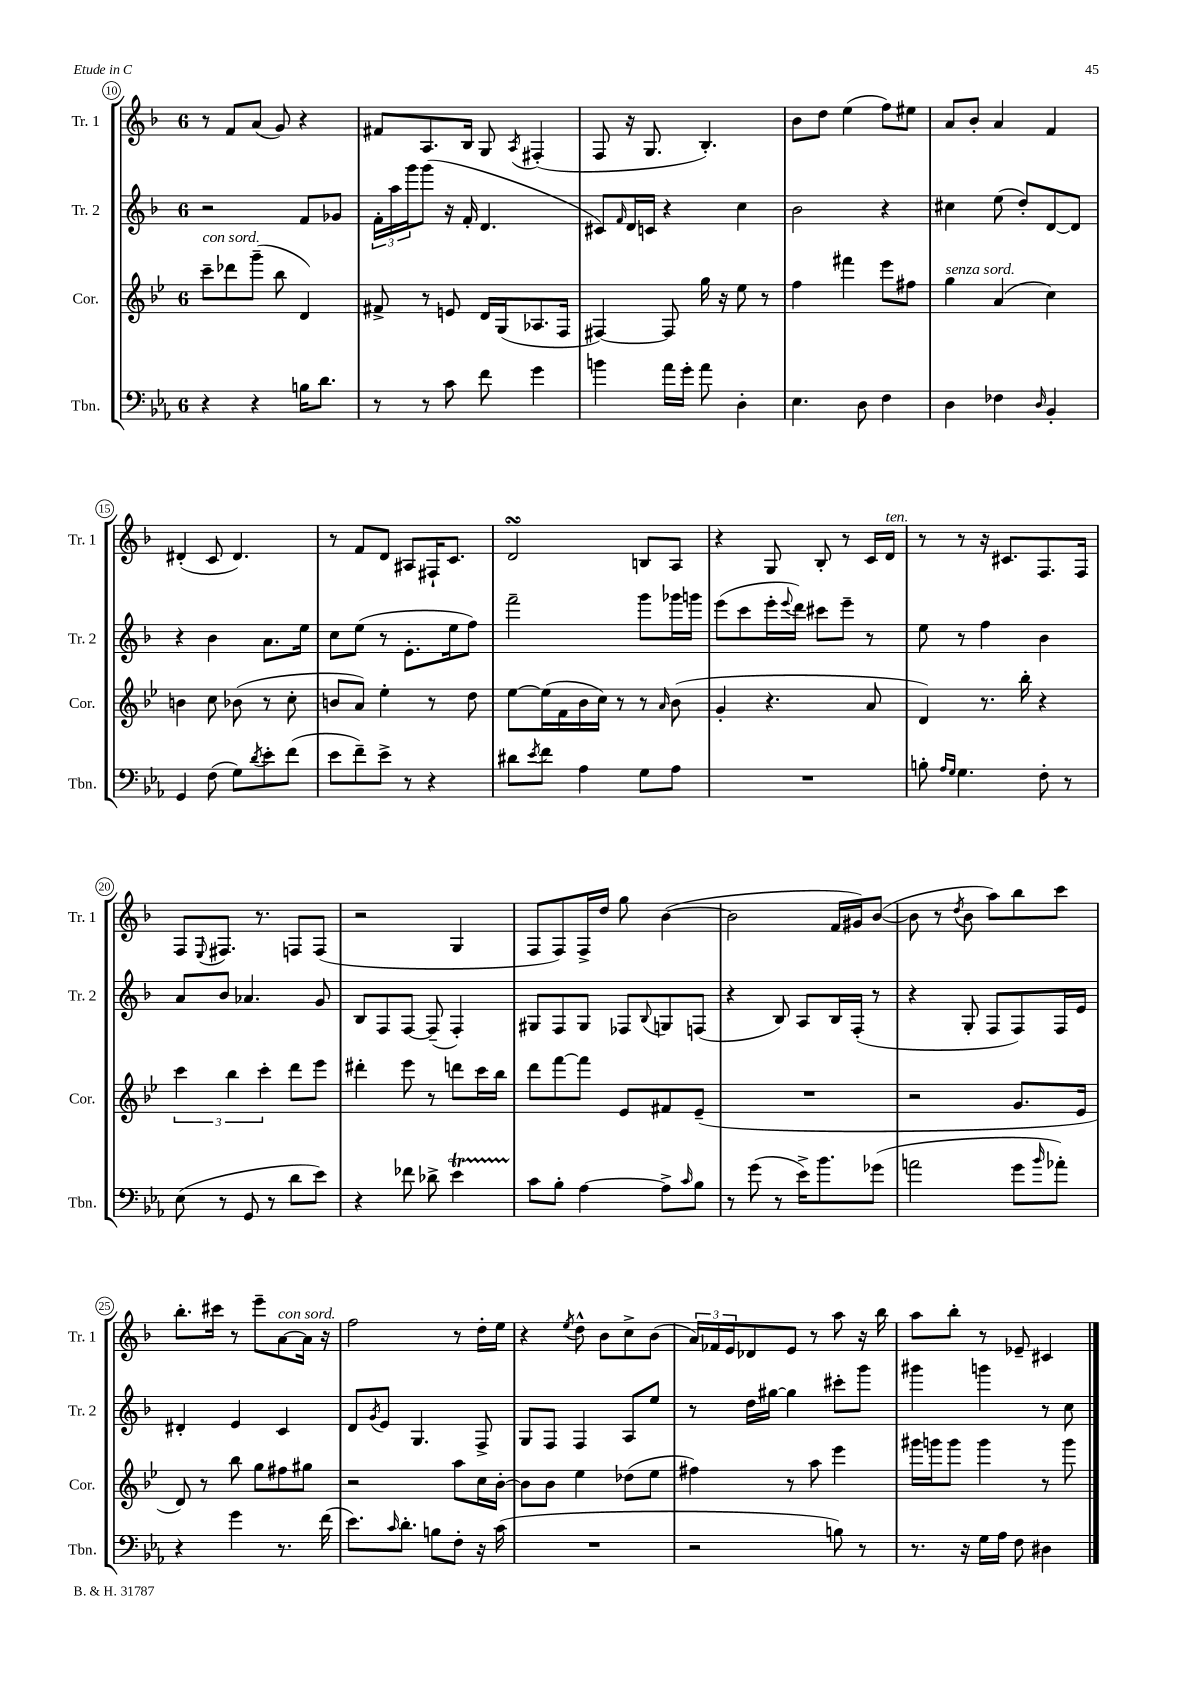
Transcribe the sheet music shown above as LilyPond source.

<<
\new StaffGroup <<
\new Staff = "s0" \with { instrumentName = "Tr. 1" shortInstrumentName = "Tr. 1" } {
    \clef treble \key f \major \once \override Staff.TimeSignature.style = #'single-digit \time 6/8
    r8 f'8 a'8( g'8) r4 |
    fis'8 a8. bes16 g8 \acciaccatura { a8 } fis4-.( |
    f8 r16 g8. bes4.-.) |
    bes'8 d''8 e''4( f''8) eis''8 |
    a'8 bes'8-. a'4 f'4 |
    dis'4-.( c'8 dis'4.) |
    r8 f'8 d'8 ais8 fis16-! c'8. |
    d'2\turn b8 a8 |
    r4 g8 bes8-. r8 c'16 d'16^\markup { \italic "ten." } |
    r8 r8 r16 cis'8. f8. f16 |
    f8 \appoggiatura { e8 } fis8. r8. f8 f8( |
    r2 g4 |
    f8 f8) f16-> d''16 g''8 bes'4~( |
    bes'2 f'16 gis'16) bes'8~( |
    bes'8 r8 \acciaccatura { d''8 } bes'8 a''8) bes''8 c'''8 |
    bes''8.-. cis'''16 r8 e'''8-- a'8~^\markup { \italic "con sord." } a'16 r16 |
    f''2 r8 d''16-. e''16 |
    r4 \acciaccatura { e''8 } d''8-^ bes'8 c''8-> bes'8( |
    \tuplet 3/2 { a'16) fes'16 e'16 } des'8 e'8 r8 a''8 r16 bes''16 |
    a''8 bes''8-. r8 ees'8-- cis'4 \bar "|." |
}
\new Staff = "s1" \with { instrumentName = "Tr. 2" shortInstrumentName = "Tr. 2" } {
    \clef treble \key f \major \once \override Staff.TimeSignature.style = #'single-digit \time 6/8
    r2 f'8 ges'8 |
    \tuplet 3/2 { f'16-. a''16 g'''16 } g'''8( r16 f'16-. d'4. |
    cis'8) \grace { f'16 } d'16 c'16 r4 c''4 |
    bes'2 r4 |
    cis''4 e''8( d''8-.) d'8~ d'8 |
    r4 bes'4 a'8. e''16 |
    c''8 e''8( r8 e'8.-. e''16 f''8) |
    f'''2-- g'''8 ges'''16 g'''16 |
    e'''8( c'''8 e'''16-. \appoggiatura { e'''8 } d'''16) cis'''8 e'''8-- r8 |
    e''8 r8 f''4 bes'4 |
    a'8 bes'8 aes'4. g'8 |
    bes8 f8 f8~ f8--( f4-.) |
    gis8 f8 gis8 fes8 \appoggiatura { bes8 } g8 f8( |
    r4 bes8) a8 bes16 f16-.( r8 |
    r4 g8-. f8 f8) f16 e'16 |
    dis'4-. e'4 c'4 |
    d'8 \acciaccatura { g'8 } e'8 g4. f8-> |
    g8 f8 f4 a8 e''8 |
    r8 d''16 gis''16~ gis''4 cis'''8-. g'''8 |
    gis'''4 g'''4 r8 c''8 \bar "|." |
}
\new Staff = "s2" \with { instrumentName = "Cor." shortInstrumentName = "Cor." } {
    \clef treble \key bes \major \once \override Staff.TimeSignature.style = #'single-digit \time 6/8
    c'''8--^\markup { \italic "con sord." } des'''8 g'''8--( bes''8 d'4) |
    fis'8-> r8 e'8 d'16 g16( aes8. f16 |
    fis4~) fis8 g''16 r16 ees''8 r8 |
    f''4 fis'''4 ees'''8 fis''8 |
    g''4^\markup { \italic "senza sord." } a'4( c''4) |
    b'4 c''8 bes'8( r8 c''8-. |
    b'8 a'8) ees''4-. r8 d''8 |
    ees''8~ ees''16( f'16 bes'16 c''16) r8 r8 \grace { a'16 } bes'8( |
    g'4-. r4. a'8 |
    d'4) r8. bes''16-. r4 |
    \tuplet 3/2 { c'''4 bes''4 c'''4-. } d'''8 ees'''8 |
    dis'''4-. ees'''8 r8 d'''8 c'''16 bes''16 |
    d'''8 f'''8~ f'''8 ees'8 fis'8 ees'8--( |
    R2. |
    r2 g'8. ees'16 |
    d'8) r8 bes''8 g''8 fis''8 gis''8 |
    r2 a''8 c''16 bes'16~-. |
    bes'8 bes'8 ees''4 des''8( ees''8 |
    fis''4) r8 a''8 ees'''4 |
    gis'''16 g'''16 g'''8 g'''4 r8 g'''8 \bar "|." |
}
\new Staff = "s3" \with { instrumentName = "Tbn." shortInstrumentName = "Tbn." } {
    \clef bass \key ees \major \once \override Staff.TimeSignature.style = #'single-digit \time 6/8
    r4 r4 b16 d'8. |
    r8 r8 c'8 f'8 g'4 |
    b'4 aes'16 g'16-. aes'8 d4-. |
    ees4. d8 f4 |
    d4 fes4 \grace { d16 } bes,4-. |
    g,4 f8( g8) \acciaccatura { d'8 } ees'8-. f'8( |
    ees'8 f'8--) ees'8-> r8 r4 |
    dis'8 \acciaccatura { ees'8 } f'8 aes4 g8 aes8 |
    R2. |
    b8-. \grace { aes16 g16 } g4. f8-. r8 |
    ees8( r8 g,8 r8 d'8 ees'8) |
    r4 fes'8 des'8-> ees'4\startTrillSpan |
    c'8\stopTrillSpan bes8-. aes4~ aes8-> \grace { c'16 } bes8 |
    r8 g'8( r8 ees'16->) bes'8. ges'8( |
    a'2 g'8 \grace { bes'16 } aes'8-.) |
    r4 g'4 r8. f'16( |
    ees'8.) \grace { c'16 } d'8.-. b8 f8-. r16 c'16( |
    R2. |
    r2 b8) r8 |
    r8. r16 g16 aes16 f8 dis4 \bar "|." |
}
>>
>>
\layout { \context { \Score currentBarNumber = #10 \override BarNumber.stencil = #(make-stencil-circler 0.1 0.3 ly:text-interface::print) } }
